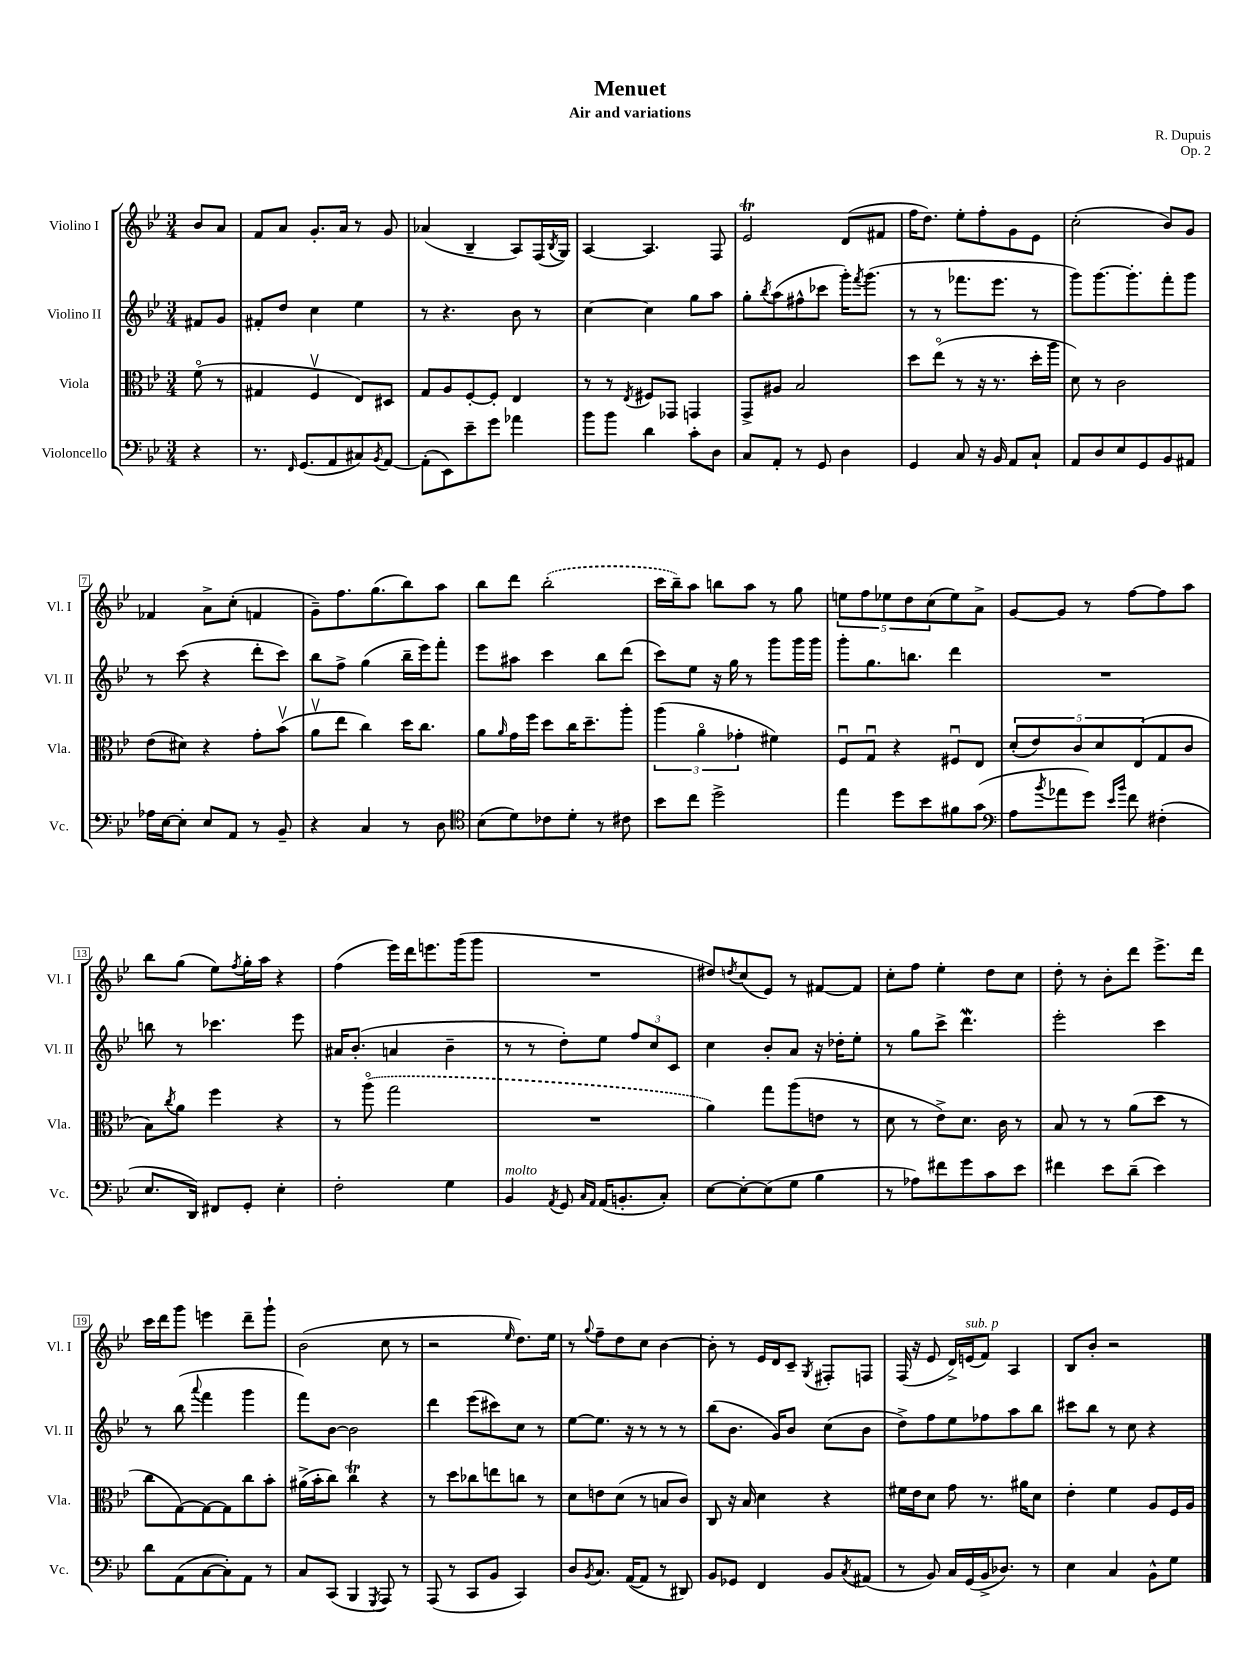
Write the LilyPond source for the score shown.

\header { title = "Menuet" composer = "R. Dupuis" subtitle = "Air and variations" opus = "Op. 2" }
<<
\new StaffGroup <<
\new Staff = "s0" \with { instrumentName = "Violino I" shortInstrumentName = "Vl. I" } {
    \clef treble \key bes \major \numericTimeSignature \time 3/4 \partial 4
    bes'8 a'8 |
    f'8 a'8 g'8.-. a'16 r8 g'8 |
    aes'4( bes4-- a8) f16( \acciaccatura { bes8 } g16) |
    a4~ a4. f8 |
    ees'2\trill d'8( fis'8 |
    f''16 d''8.) ees''8-. f''8-. g'8 ees'8 |
    c''2-.( bes'8) g'8 |
    fes'4 a'8-> c''8-.( f'4 |
    g'8--) f''8. g''8.( bes''8) a''8 |
    bes''8 d'''8 \once \slurDashed bes''2-.( |
    c'''16 bes''16--) a''8 b''8 a''8 r8 g''8 |
    \tuplet 5/4 { e''8 f''8 ees''8 d''8 c''8( } ees''8) a'8-> |
    g'8~ g'8 r8 f''8~ f''8 a''8 |
    bes''8 g''8( ees''8) \acciaccatura { f''8 } g''16-. a''16 r4 |
    f''4( ees'''16) d'''16 e'''8. g'''16( g'''8 |
    R2. |
    dis''8) \acciaccatura { d''8 } c''8( ees'8) r8 fis'8~ fis'8 |
    c''8-. f''8 ees''4-. d''8 c''8 |
    d''8-. r8 bes'8-. d'''8 ees'''8.-> d'''16 |
    c'''16 d'''16 g'''8 e'''4 d'''8-- g'''8-! |
    bes'2( c''8 r8 |
    r2 \grace { ees''16 } d''8.) ees''16 |
    r8 \appoggiatura { g''8 } f''8-- d''8 c''8 bes'4~ |
    bes'8-. r8 ees'16 d'16 c'8-- \acciaccatura { g8 } fis8-. f8 |
    f16( r16 ees'8 d'16->) e'16^\markup { \italic "sub. p" }( f'8) a4 |
    bes8 bes'8-. r2 \bar "|." |
}
\new Staff = "s1" \with { instrumentName = "Violino II" shortInstrumentName = "Vl. II" } {
    \clef treble \key bes \major \numericTimeSignature \time 3/4 \partial 4
    fis'8 g'8 |
    fis'8-. d''8 c''4 ees''4 |
    r8 r4. bes'8 r8 |
    c''4~ c''4 g''8 a''8 |
    g''8-. \acciaccatura { bes''8 } a''8( fis''8-^ ces'''8 g'''16-.) \acciaccatura { f'''8 } g'''8.( |
    r8 r8 fes'''8. ees'''8. r8 |
    g'''8) g'''8.~ g'''8.-. f'''8-. g'''8 |
    r8 c'''8( r4 d'''8-. c'''8) |
    bes''8 f''8-> g''4( bes''16-- ees'''16) f'''8-. |
    ees'''8 ais''8 c'''4 bes''8 d'''8( |
    c'''8) ees''8 r16 g''16 r8 g'''8 g'''16 g'''16 |
    g'''8-. g''8. b''8. d'''4 |
    R2. |
    b''8 r8 ces'''4. ees'''8 |
    ais'16 bes'8.-.( a'4 bes'4-- |
    r8 r8 d''8-.) ees''8 \tuplet 3/2 { f''8 c''8 c'8 } |
    c''4 bes'8-. a'8 r16 des''16-. ees''8-. |
    r8 g''8 c'''8-> d'''4.\mordent |
    ees'''2-. c'''4 |
    r8 bes''8( \appoggiatura { a'''8 } f'''4 g'''4 |
    f'''8) bes'8~ bes'2 |
    d'''4 ees'''8( cis'''8) c''8 r8 |
    ees''8~ ees''8. r16 r8 r8 r8 |
    bes''8( bes'8. g'16) bes'8 c''8( bes'8 |
    d''8->) f''8 ees''8 fes''8 a''8 bes''8 |
    cis'''8 bes''8 r8 c''8 r4 \bar "|." |
}
\new Staff = "s2" \with { instrumentName = "Viola" shortInstrumentName = "Vla." } {
    \clef alto \key bes \major \numericTimeSignature \time 3/4 \partial 4
    f'8\flageolet( r8 |
    gis4 f4\upbow ees8) dis8 |
    g8 a8 f8~-. f8-. ees4 |
    r8 r8 \acciaccatura { ees8 } fis8 ges,8 g,4 |
    g,8-> ais8 bes2 |
    d''8 ees''8\flageolet( r8 r16 r8. d''16-. a''16 |
    d'8) r8 c'2 |
    ees'8( dis'8) r4 g'8-. bes'8\upbow( |
    a'8\upbow ees''8 c''4) d''16 c''8. |
    a'8 \grace { a'16 } g'16 f''16 d''8 c''16 d''8.-- a''8-. |
    \tuplet 3/2 { a''4( a'4\flageolet ges'4-. } fis'4) |
    f8\downbow g8\downbow r4 fis8\downbow ees8 |
    \tuplet 5/4 { d'8-.( ees'8) c'8 d'8 ees8( } g8 c'8 |
    bes8) \acciaccatura { c''8 } a'8 f''4 r4 |
    r8 \once \slurDashed a''8\flageolet( g''2 |
    R2. |
    a'4) g''8 a''8( e'8 r8 |
    d'8 r8 ees'8->) d'8. c'16 r8 |
    bes8 r8 r8 a'8( d''8 r8 |
    c''8 g8~) g8~ g8 c''8 bes'8-. |
    ais'16->( bes'16-. c''8) c''4\trill r4 |
    r8 d''8 ces''8 e''8 c''8 r8 |
    d'8 e'8 d'8( r8 b8 c'8) |
    c8 r16 bes16 d'4 r4 |
    fis'16 ees'16 d'8 g'8 r8. ais'16 d'8 |
    ees'4-. f'4 a8 f16 a16 \bar "|." |
}
\new Staff = "s3" \with { instrumentName = "Violoncello" shortInstrumentName = "Vc." } {
    \clef bass \key bes \major \numericTimeSignature \time 3/4 \partial 4
    r4 |
    r8. \grace { f,16 } g,8.( a,8 cis8) \acciaccatura { bes,8 } a,8~ |
    a,8-.( ees,8) ees'8-- g'8 aes'4 |
    bes'8 bes'8 d'4 c'8-. d8 |
    c8 a,8-. r8 g,8 d4 |
    g,4 c8 r16 bes,16 a,8 c8-! |
    a,8 d8 ees8 g,8 bes,8 ais,8 |
    aes16 ees16~ ees8-. ees8 a,8 r8 bes,8-- |
    r4 c4 r8 d8 |
    \clef tenor bes8( d'8) ces'8 d'8-. r8 cis'8 |
    bes'8 c''8 d''2-> |
    ees''4 d''8 bes'8 fis'8 g'8( |
    \clef bass a8 \acciaccatura { bes'8 } aes'8 g'8) \grace { ees'16 bes'16 } f'8 fis4-.( |
    ees8. d,16) fis,8 g,8-. ees4-. |
    f2-. g4 |
    bes,4^\markup { \italic "molto" } \acciaccatura { a,8 } g,8 \grace { c16 a,16 } a,16( b,8.-. c8-.) |
    ees8~ ees8~-. ees8( g8 bes4 |
    r8 aes8) fis'8 g'8 c'8 ees'8 |
    fis'4 ees'8 d'8--( ees'4) |
    d'8 a,8( c8~ c8-.) a,8 r8 |
    c8 c,8( bes,,4 \acciaccatura { g,,8 } a,,8) r8 |
    a,,8( r8 c,8 bes,8 c,4) |
    d8 \acciaccatura { bes,8 } c8. a,16~( a,8 r8 dis,8) |
    bes,8 ges,8 f,4 bes,8 \acciaccatura { c8 } ais,8( |
    r8 bes,8) c16 g,16( bes,16-> des8.) r8 |
    ees4 c4 bes,8-^ g8 \bar "|." |
}
>>
>>
\layout { \context { \Score \override BarNumber.stencil = #(make-stencil-boxer 0.1 0.3 ly:text-interface::print) } }
